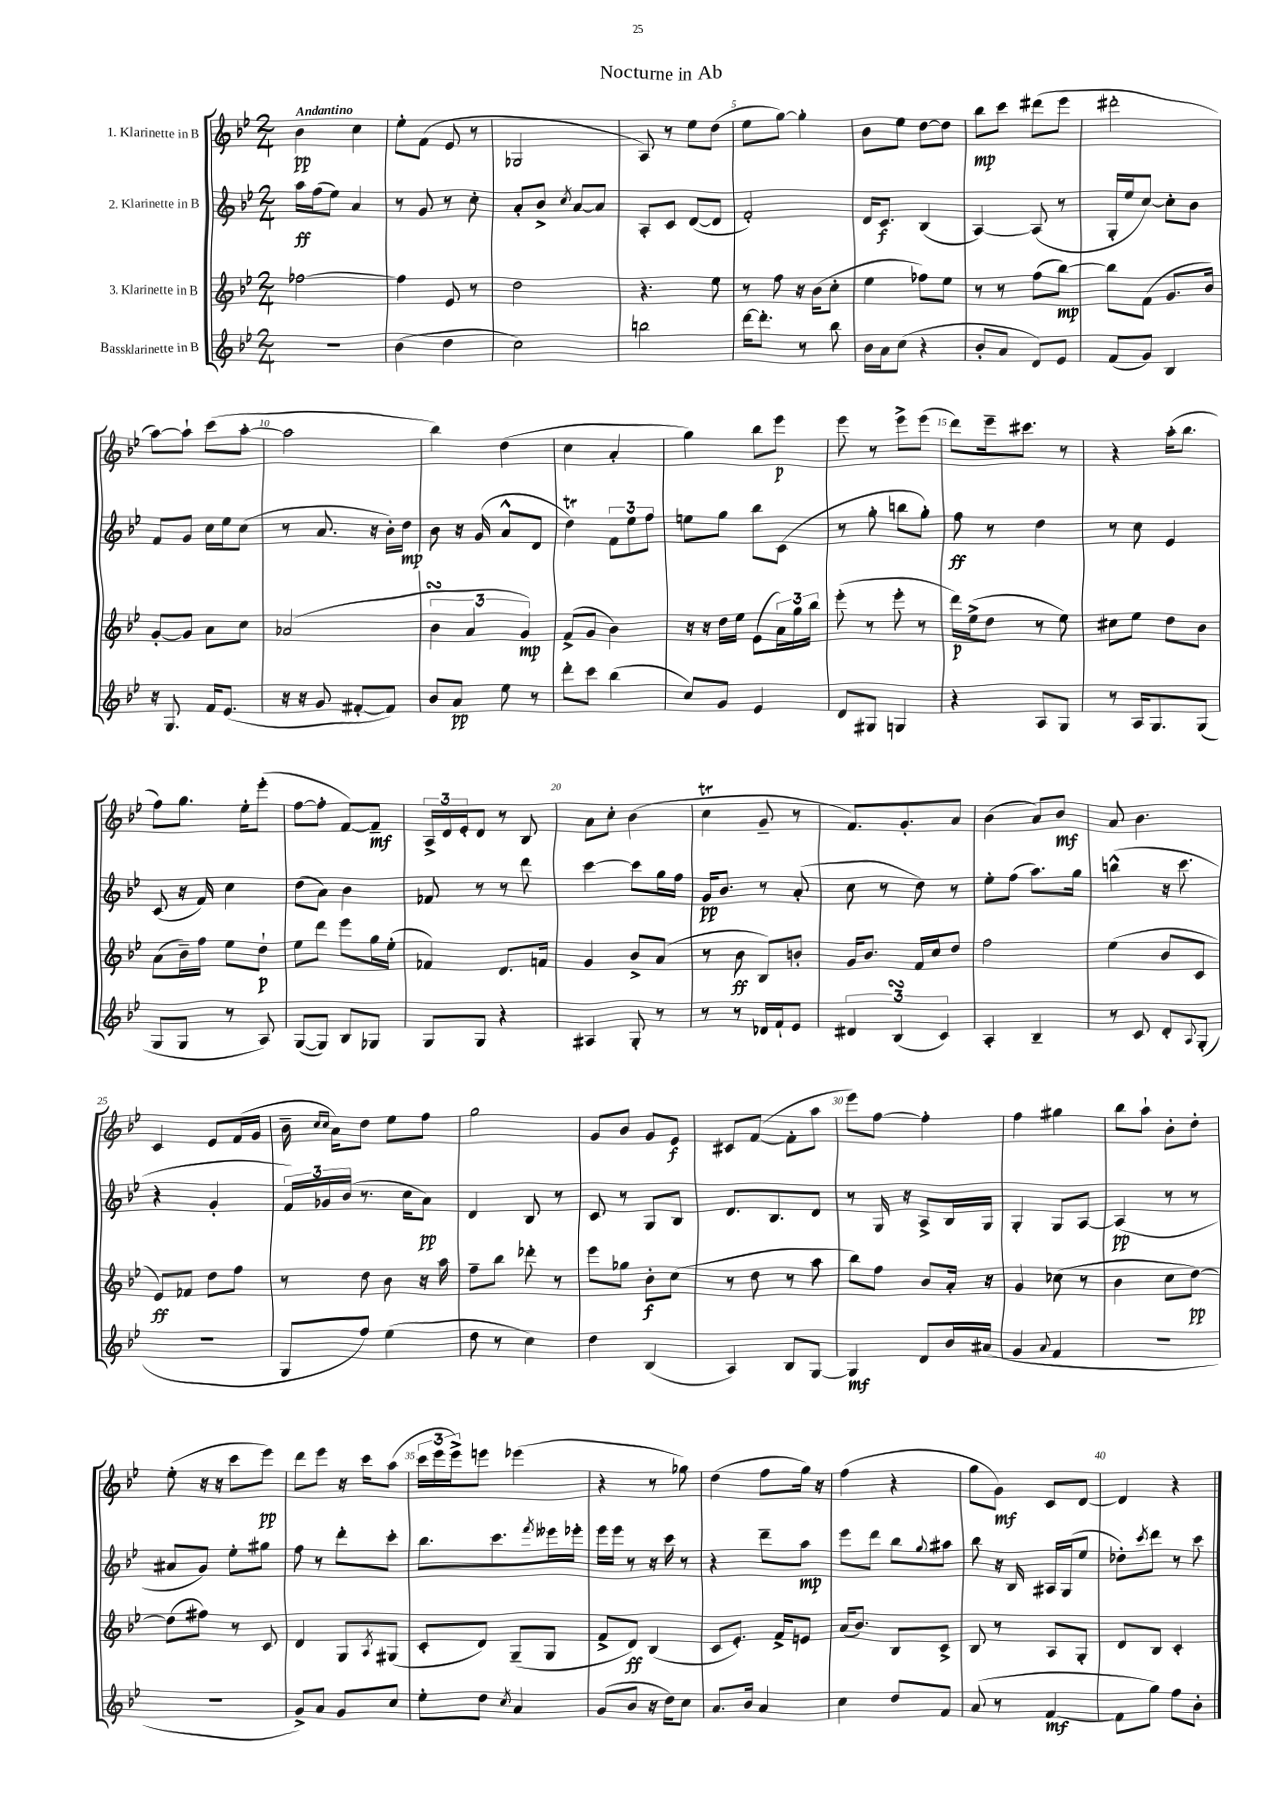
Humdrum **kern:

**kern	**kern	**kern	**kern
*staff4	*staff3	*staff2	*staff1
*clefG2	*clefG2	*clefG2	*clefG2
*k[b-e-]	*k[b-e-]	*k[b-e-]	*k[b-e-]
*M2/4	*M2/4	*M2/4	*M2/4
2r	[2ff-	16aa	4b-
.	.	(16ff	.
.	.	8ee-)	.
.	.	4a	4cc
=	=	=	=
(4b-	4ff-]	8r	8ee-'
.	.	8g	(8f
4dd	8e-	8r	8e-
.	8r	8cc'	8r
=	=	=	=
2cc)	2dd	8a'	2G-
.	.	8b-^	.
.	.	8qcc	.
.	.	[8a	.
.	.	8a]	.
=	=	=	=
2bb	4.r	8A'	8A)
.	.	8c	8r
.	.	([8d	8ee-
.	8ee-	8d]	(8dd
=	=	=	=
[16ddd	8r	2f')	8ee-
8.ddd']	.	.	.
.	8ff	.	[8gg)
8r	16r	.	4gg']
.	(16b-	.	.
8bb-	8cc'	.	.
=	=	=	=
16b-	4ee-	16d	8b-
16a	.	8.c	.
(8cc	.	.	8ee-
4r	8ff-)	(4B-	[8dd
.	8ee-	.	8dd]
=	=	=	=
8b-'	8r	[4A)	8bb-
8a	8r	.	8ccc
8d)	(8ff	(8A]	(8ddd#
8e-	[8bb-)	8r	8eee-
=	=	=	=
(8f	8bb-]	16G'	2ddd#'
.	.	16ee-	.
8g)	(8f	[8cc)	.
4B-	8.g	8cc']	.
.	.	8b-	.
.	16b-)	.	.
=	=	=	=
16r	[8g'	8f	[8aa)
8.G	.	.	.
.	8g]	8g	8aa`]
16f	8a	16cc	(8ccc
(8.e-	.	16ee-	.
.	8cc	(8cc	[8aa'
=	=	=	=
16r	(2a-	8r	2aa]
16r	.	.	.
8g	.	8.a	.
[8f#'	.	.	.
.	.	16r	.
8f#])	.	16b-')	.
.	.	16dd	.
=	=	=	=
8b-	6b-	8b-	4bb-)
8a	.	16r	.
.	6a	.	.
.	.	(16g	.
8ee-	.	8a^^	(4dd
.	6g)	.	.
8r	.	8d	.
=	=	=	=
8ddd'	(8f^	4dd)	4cc
8ccc	8g	.	.
(4bb-	4b-)	12f	4a'
.	.	12ee-	.
.	.	12ff	.
=	=	=	=
8cc)	16r	8ee	4gg)
.	16r	.	.
8g	16dd	8gg	.
.	16ee-	.	.
4e-	(8e-	8bb-	8bb-
.	24a)	(8c	8eee-
.	24gg	.	.
.	24bb-	.	.
=	=	=	=
8d	(8eee-'	8r	8eee-
8G#	8r	8gg'	8r
4G	8eee-'	8bb	8eee-^
.	8r	8gg')	(8eee-
=	=	=	=
4r	16ddd)	8ff	8ddd)
.	(16ee-^	.	.
.	8dd	8r	16eee-~
.	.	.	8.ccc#
8A	8r	4dd	.
8G	8ee-)	.	8r
=	=	=	=
8r	8cc#	8r	4r
16A	8ee-	8cc	.
8.G	.	.	.
.	8dd	4e-	(16aa'
.	.	.	8.bb-
(8G	8b-	.	.
=	=	=	=
8G	(8a	(8c	8ff)
8G	16b-~)	16r	8.gg
.	16ff	16f)	.
8r	8ee-	4cc	.
.	.	.	16ee-'
8A)	8dd`	.	(8eee-'
=	=	=	=
([8G	8ee-	(8dd	[8ff
8G])	8ddd	8a)	8ff']
8B-	8eee-	4b-	[8f)
8G-	16gg	.	8f~]
.	(16ee-'	.	.
=	=	=	=
8G	4f-)	8f-	24A^
.	.	.	24d
.	.	.	24e-'
8G	.	8r	8d
4r	8.d	8r	8r
.	.	8ddd	8B-
.	16f	.	.
=	=	=	=
4A#	4g	[4ccc	8a
.	.	.	8cc'
8G'	8b-^	8ccc]	(4b-
8r	(8a	16gg	.
.	.	16ff	.
=	=	=	=
8r	8r	16g	4cc
.	.	8.b-	.
8r	8b-	.	.
16d-	8B-)	8r	8g~
16f`	.	.	.
8e-	8b'	(8a'	8r
=	=	=	=
6d#	16g	8cc	8.f)
.	8.b-	.	.
.	.	8r	.
(6B-	.	.	.
.	.	.	8.g'
.	16f	8dd)	.
.	16cc	.	.
6c)	.	.	.
.	8dd	8r	8a
=	=	=	=
4A'	2ff	8ee-'	(4b-
.	.	(8ff	.
4B-~	.	8.aa)	8a)
.	.	.	8b-
.	.	16gg	.
=	=	=	=
8r	(4ee-	(4bb^^	8a
8c	.	.	4.b-
8d'	8b-	16r	.
.	.	8.ccc	.
8qqA	.	.	.
(8G'	8c	.	.
=	=	=	=
2r	8e-)	4r	4c
.	8f-	.	.
.	8dd	4g'	8e-
.	8ff	.	(16f
.	.	.	16g
=	=	=	=
8G	8r	24f)	16b-~
.	.	24g-	.
.	.	.	16qqcc
.	.	.	16qqcc
.	.	.	16a)
.	.	(24b-	.
8ff)	8dd	8.r	8dd
(4ee-	8b-	.	8ee-
.	.	16cc	.
.	16r	8a)	8ff
.	16aa	.	.
=	=	=	=
8dd	8ff~	4d	2gg
8r	8bb-	.	.
4cc)	8ddd-'	8B-	.
.	8r	8r	.
=	=	=	=
4dd	8eee-	8c	8g
.	8gg-	8r	8b-
(4B-	8b-'	8G	8g
.	(8cc	8B-	8e-
=	=	=	=
4A)	8r	8.d	8c#
.	8dd	.	([8f
.	.	8.B-	.
8B-	8r	.	8f']
[8G	8aa	8d	8aa
=	=	=	=
4G]	8bb-)	8r	8eee-)
.	8ff	16G	[8ff
.	.	16r	.
8d	8b-	8A^	4ff']
16b-	16a'	16B-	.
(16a#	16r	16G	.
=	=	=	=
4g	4g	4G'	4ff
8qqa	.	.	.
4f	(8cc-	8G	4gg#
.	8r	[8A	.
=	=	=	=
2r	4b-	(4A]	8bb-
.	.	.	8aa`
.	8cc	8r	8b-'
.	[8dd)	8r	8dd'
=	=	=	=
2r	(8dd]	8a#	(8ee-'
.	8ff#)	8g)	16r
.	.	.	16r
.	8r	8ee-'	8ccc
.	8c	8gg#	8eee-)
=	=	=	=
8g^)	4d	8ff	8ddd
8a	.	8r	8eee-
8g	8G	8ddd'	16r
.	.	.	16ccc
.	8qA	.	.
8cc	(8G#	8ccc'	(8aa
=	=	=	=
8ee-'	8c'	8.bb-	24ccc
.	.	.	24eee-
.	.	.	24eee-^)
8dd	8d)	.	8eee
.	.	8.ccc	.
8qcc	.	.	.
4a	(8G~	.	(4eee-
.	.	8qfff	.
.	8G	16eee--	.
.	.	16eee-'	.
=	=	=	=
(8g	8f^	16eee-	4r
.	.	16eee-	.
8b-	8d)	8r	.
16r	(4B-	16r	8r
16dd)	.	16ccc	.
8cc	.	8r	8gg-)
=	=	=	=
8.a	8c	4r	(4dd
.	8.e-')	.	.
16b-	.	.	.
4a	.	8ddd~	8ff
.	16f^	.	.
.	8e	8aa	16gg)
.	.	.	16r
=	=	=	=
4cc	(16a	8eee-	(4ff
.	8.b-)	.	.
.	.	8ddd	.
8dd	8B-	8bb-	4r
.	.	8qqgg	.
8f	8c^	8aa#	.
=	=	=	=
(8a	8B-	8bb-	8gg
8r	8r	16r	8g)
.	.	16B-	.
[4f	8A	16A#	8c
.	.	(16G	.
.	8G'	8ee-	[8d
=	=	=	=
8f]	8d	8dd-')	4d]
.	.	8qccc	.
8gg)	8B-	8ddd	.
8ff	4c'	8r	4r
8b-'	.	8ccc	.
==	==	==	==
*-	*-	*-	*-
